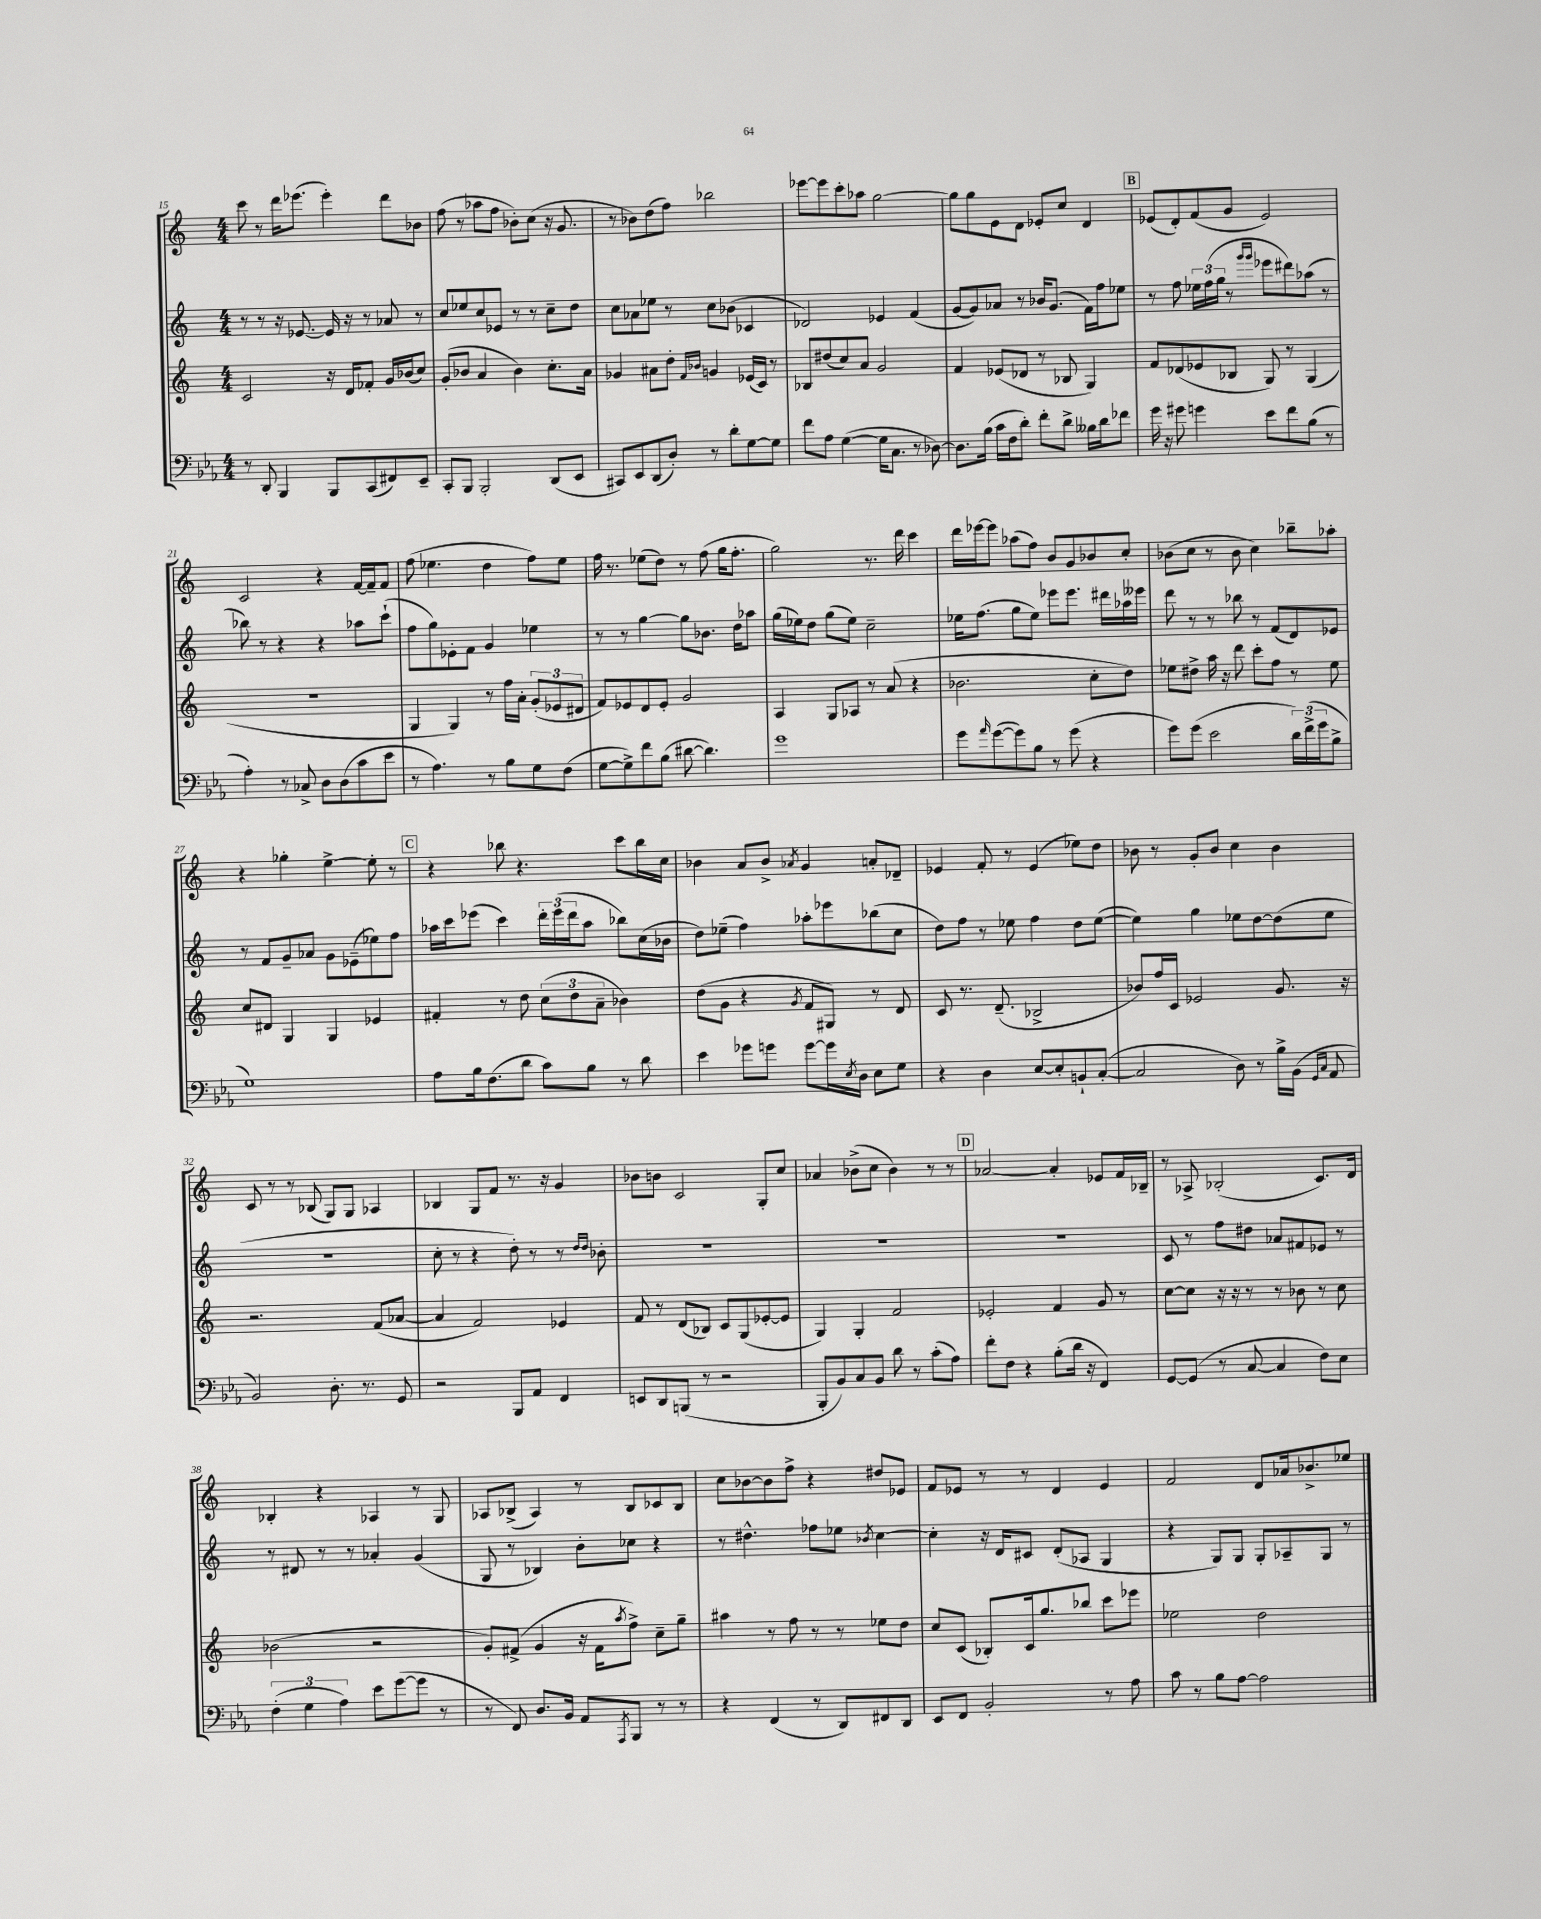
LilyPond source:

<<
\new StaffGroup <<
\new Staff = "s0" {
    \clef treble \key c \major \numericTimeSignature \time 4/4
    c'''8 r8 d'''16 ees'''8.( ees'''4-.) d'''8 bes'8 |
    f''8( r8 aes''8 f''8 bes'8-.) c''8( r16 g'8. |
    r8 bes'8) d''8( f''8) bes''2 |
    ees'''8~ ees'''8 c'''8-. aes''8 g''2~ |
    g''8 g''8 e'8 d'8 ees'8-. c''8 d'4 |
    \mark \markup { \box "B" } ees'8( d'8-.) f'8( g'8 ees'2) |
    c'2 r4 f'16~ f'16-- f'8 |
    f''8( ees''4. d''4 f''8) ees''8 |
    f''16 r8. ees''8( d''8) r8 f''8( g''16 f''8.-. |
    g''2) r8. d'''16 c'''4 |
    d'''16 ees'''16~ ees'''8 aes''8( f''8) b'8 g'8 bes'8 c''8-. |
    bes'8( c''8 r8 bes'8 c''4) bes''8-- aes''8-. |
    r4 ges''4-. e''4~-> e''8-. r8 |
    \mark \markup { \box "C" } r4 bes''8 r4. c'''8 bes''16 c''16 |
    bes'4 a'8 bes'8-> \acciaccatura { aes'8 } g'4 a'8-. des'8-- |
    ees'4 f'8-. r8 ees'4( ees''8) d''8 |
    bes'8 r8 g'8-. bes'8 c''4 bes'4 |
    c'8 r8 r8 bes8( g8) g8 aes4 |
    bes4 g8 f'8 r8. r16 g'4 |
    bes'8 b'8 c'2 g8-. c''8 |
    aes'4 bes'8->( c''8 bes'4) r8 r8 |
    \mark \markup { \box "D" } aes'2~ aes'4-. ees'8 f'16 bes16-- |
    r8 aes8-> bes2-.( c'8.) d'16 |
    bes4-. r4 aes4 r8 g8 |
    aes8 bes8->( aes4) r8 bes8 ces'8 bes8 |
    c''8 bes'8~ bes'8 f''8-> r4 dis''8 ees'8 |
    f'8 ees'8 r8 r8 d'4 ees'4 |
    f'2 d'8 aes'16 bes'8.-> ees''8 \bar "|." |
}
\new Staff = "s1" {
    \clef treble \key c \major \numericTimeSignature \time 4/4
    r8 r8 r16 ees'8.~ ees'16 r16 r8 aes'8 r8 |
    c''8 ees''8 c''8 ees'8 r8 r8 c''8-- d''8 |
    c''8 aes'8 ees''8 r8 c''8 bes'8( ces'4 |
    des'2) ees'4 f'4( |
    g'8~ g'8) aes'8 r8 bes'16 g'8.( f'16) f''16 ees''8 |
    \mark \markup { \box "B" } r8 f''8 \tuplet 3/2 { ees''16 f''16( g''16 } r8 \grace { g'''16 g'''16 } ees'''8 dis'''8) aes''8( r8 |
    bes''8) r8 r4 r4 aes''8 c'''8-!( |
    f''8 g''8) ees'8-. f'8 g'4 ees''4 |
    r8 r8 g''4~ g''8 bes'8. d''16 aes''8 |
    g''16( ees''16) d''8 g''8( ees''8) c''2-- |
    ees''16 f''8.( g''8 ees''8) ees'''8 ees'''8. dis'''16 aes''16 eeses'''16 |
    d'''8 r8 r8 bes''8 r8 f'8( d'8) ees'8 |
    r8 f'8 g'8-- aes'8 g'8 ees'8--( ees''8) f''8 |
    \mark \markup { \box "C" } aes''16 c'''16 ees'''8( c'''4) \tuplet 3/2 { d'''16-. ees'''16( d'''16 } aes''8 bes''8) c''16( bes'16 |
    d''8) ees''8--( f''4) aes''8-. ees'''8 bes''8( c''8 |
    d''8) f''8 r8 ees''8 f''4 d''8 ees''8~( |
    ees''4) g''4 ees''8 d''8~ d''8( ees''8 |
    R1 |
    c''8-. r8 r4 d''8-.) r8 r8 \grace { d''16 d''16 } bes'8-. |
    R1 |
    R1 |
    \mark \markup { \box "D" } R1 |
    c'8 r8 f''8 dis''8 aes'8 fis'8 ees'8 r8 |
    r8 dis'8 r8 r8 aes'4-. g'4( |
    g8 r8 bes4) b'8-. ces''8 r4 |
    r8 dis''4.-^ fes''8 ees''8 \acciaccatura { bes'8 } c''4~ |
    c''4-. r16 d'16 cis'8 d'8-.( aes8 g4 |
    r4 g8) g8 g8-. aes8-- g8 r8 \bar "|." |
}
\new Staff = "s2" {
    \clef treble \key c \major \numericTimeSignature \time 4/4
    c'2 r16 d'16 fes'8-. g'16 bes'16( c''8) |
    g'8-.( bes'8 a'4 bes'4) c''8.-. a'16 |
    ges'4 ais'8 d''8-. \grace { f'16 bes'16 } g'4 ees'16( c'16) r8 |
    bes8 dis''8( c''8) a'8 g'2 |
    f'4 ees'8( des'8 r8 bes8 g4) |
    \mark \markup { \box "B" } f'8 des'8( ees'8 bes8 g8) r8 g4( |
    R1 |
    g4 g4) r8 f''16 a'16-. \tuplet 3/2 { g'8-.( ees'8 dis'8 } |
    f'8) ees'8 d'8 ees'8-. g'2 |
    a4 g8 aes8 r8 a'8( r4 |
    bes'2. c''8-. d''8) |
    ees''8 dis''8-> a''16 r16 d'''8 c'''8-. f''8 r8 ees''8 |
    c''8 dis'8 g4 g4 ees'4 |
    \mark \markup { \box "C" } fis'4-. r8 d''8 \tuplet 3/2 { c''8( d''8 a'8-- } bes'4) |
    d''8( g'8 r4 \acciaccatura { g'8 } f'8 gis8) r8 d'8 |
    c'8 r8. d'8.--( bes2-> |
    bes'8) f''16 c'16 ees'2 g'8. r16 |
    r2. f'8( aes'8~ |
    aes'4 f'2) ees'4 |
    f'8 r8 d'8( bes8) c'8 g8( ees'8~-. ees'8 |
    g4) g4-. f'2 |
    \mark \markup { \box "D" } ees'2-. f'4 g'8 r8 |
    c''8~ c''8 r16 r16 r8 r8 bes'8 r8 c''8 |
    bes'2( r2 |
    g'8-.) fis'8->( g'4 r16 fis'16 \acciaccatura { a''8 } f''8->) c''8-- g''8-- |
    ais''4 r8 f''8 r8 r8 ees''8 d''8 |
    c''8 c'8( bes8-.) c'16 g''8. bes''8 c'''8 ees'''8 |
    ees''2 d''2 \bar "|." |
}
\new Staff = "s3" {
    \clef bass \key ees \major \numericTimeSignature \time 4/4
    r8 d,8-. bes,,4 bes,,8 c,8( fis,8) ees,8-- |
    c,8-. bes,,8 bes,,2-. d,8( ees,8 |
    cis,8) ees,8 d,8( d8-.) r8 d'8-. g8~ g8 |
    f'8 aes8 g4~( g16 c8. r8 des8~) |
    des8. bes16( c'16 f16 d'8-.) f'8-. d'8-> beses16 d'16 fes'8 |
    \mark \markup { \box "B" } g'16 r16 gis'8 g'4 ees'8 f'8 bes8( r8 |
    aes4-.) r8 ces8-> d8 d8( c'8 ees'8 |
    r8 aes4.) r8 bes8 g8 f8( |
    g8~ g8->) f'8 bes8( dis'8~ dis'4.) |
    g'1 |
    g'8 \grace { aes'16 } g'8~( g'8) bes8 r8 g'8( r4 |
    g'8) g'8( ees'2 \tuplet 3/2 { d'16) f'16->( g'16 } bes8-> |
    g1) |
    \mark \markup { \box "C" } aes8 bes16 f8.( d'8 c'8) bes8 r8 d'8 |
    ees'4 ges'8 g'8 g'8~ g'16 \acciaccatura { ees8 } d16 ees8 g8 |
    r4 d4 ees8~ ees8-. b,8-! c8~-.( |
    c2 d8) r8 bes16-> bes,16( \grace { g,16 c16 } aes,8 |
    bes,2) d8.-. r8. g,8 |
    r2 bes,,8 aes,8 f,4 |
    e,8 d,8 b,,8( r8 r2 |
    bes,,8-. bes,8) c8 bes,8 d'8 r8 c'8-.( aes8) |
    \mark \markup { \box "D" } f'8-. f8 r4 bes8-.( d'16 r16 f,4) |
    g,8~ g,8( r8 c8~ c4 f8) ees8 |
    \tuplet 3/2 { f4-.( g4 aes4) } ees'8 g'8~( g'8 r8 |
    r8 f,8) d8. bes,16 aes,8 \acciaccatura { aes,,8 } bes,,8 r8 r8 |
    r4 f,4( r8 d,8) fis,8 d,8 |
    ees,8 f,8 bes,2-. r8 aes8 |
    c'8 r8 bes8 aes8~ aes2 \bar "|." |
}
>>
>>
\layout { \context { \Score currentBarNumber = #15 } }
